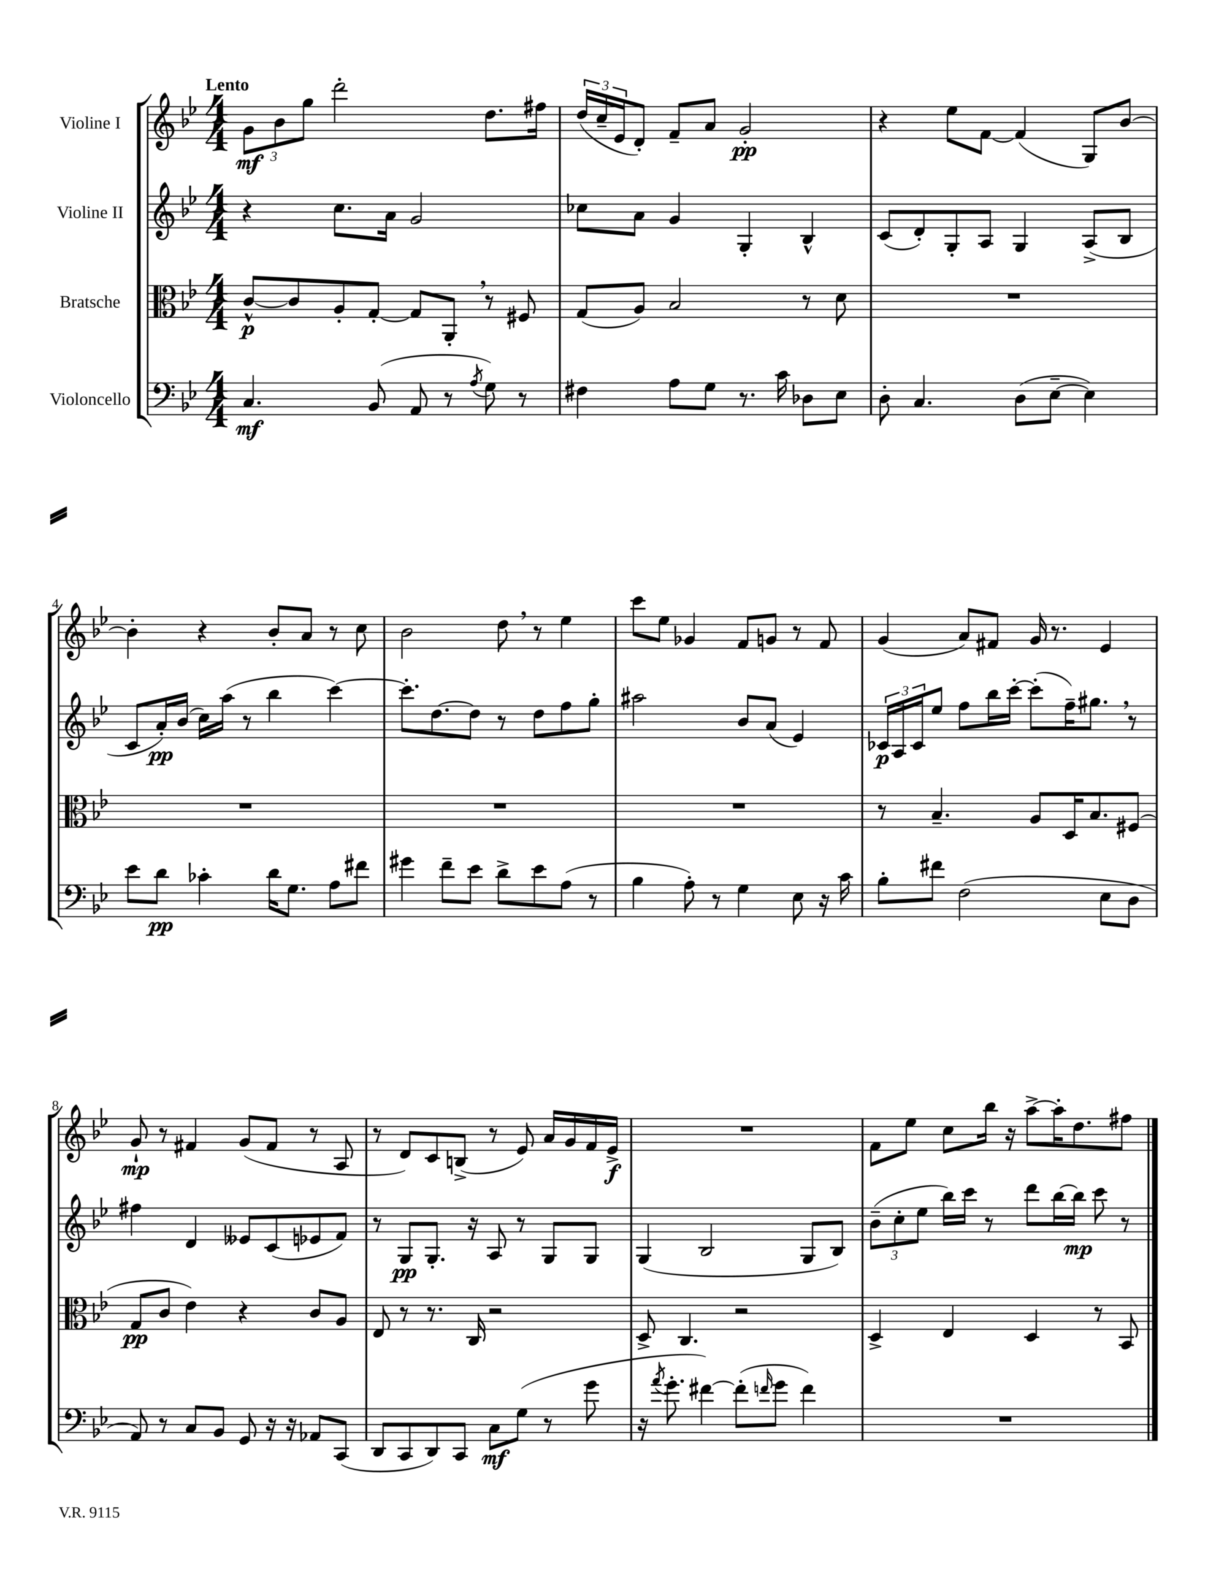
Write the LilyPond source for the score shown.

<<
\new StaffGroup <<
\new Staff = "s0" \with { instrumentName = "Violine I" } {
    \clef treble \key bes \major \numericTimeSignature \time 4/4 \tempo "Lento"
    \tuplet 3/2 { g'8\mf bes'8 g''8 } d'''2-. d''8. fis''16 |
    \tuplet 3/2 { d''16( c''16-- ees'16 } d'8-.) f'8-- a'8 g'2-.\pp |
    r4 ees''8 f'8~ f'4( g8) bes'8~ |
    bes'4-. r4 bes'8-. a'8 r8 c''8 |
    bes'2 d''8 \breathe r8 ees''4 |
    c'''8 ees''8 ges'4 f'8 g'8 r8 f'8 |
    g'4( a'8) fis'8 g'16 r8. ees'4 |
    g'8-!\mp r8 fis'4 g'8( fis'8 r8 a8 |
    r8 d'8) c'8 b8->( r8 ees'8) a'16 g'16 f'16 ees'16->\f |
    R1 |
    f'8 ees''8 c''8 bes''16 r16 a''8~-> a''16-. d''8. fis''8 \bar "|." |
}
\new Staff = "s1" \with { instrumentName = "Violine II" } {
    \clef treble \key bes \major \numericTimeSignature \time 4/4
    r4 c''8. a'16 g'2 |
    ces''8 a'8 g'4 g4-. bes4-^ |
    c'8( d'8-.) g8-. a8 g4 a8->( bes8 |
    c'8 a'16-.\pp) bes'16( c''16) a''16( r8 bes''4 c'''4~) |
    c'''8.-. d''8.~ d''8 r8 d''8 f''8 g''8-. |
    ais''2 bes'8 a'8( ees'4) |
    \tuplet 3/2 { ces'16\p a16 ces'16 } ees''8 f''8 bes''16 c'''16~-. c'''8-.( f''16--) gis''8. \breathe r8 |
    fis''4 d'4 eeses'8 c'8( ees'8 f'8) |
    r8 g8\pp g8.-. r16 a8 r8 g8 g8 |
    g4( bes2 g8 bes8) |
    \tuplet 3/2 { bes'8--( c''8-. ees''8 } bes''16) c'''16 r8 d'''8 bes''16~ bes''16\mp c'''8 r8 \bar "|." |
}
\new Staff = "s2" \with { instrumentName = "Bratsche" } {
    \clef alto \key bes \major \numericTimeSignature \time 4/4
    c'8~-^\p c'8 a8-. g8~-. g8 a,8-. \breathe r8 fis8 |
    g8( a8) bes2 r8 d'8 |
    R1 |
    R1 |
    R1 |
    R1 |
    r8 bes4.-- a8 d16 bes8. fis8( |
    g8\pp c'8 ees'4) r4 c'8 a8 |
    ees8 r8 r8. c16 r2 |
    d8-> c4. r2 |
    d4-> ees4 d4 r8 bes,8 \bar "|." |
}
\new Staff = "s3" \with { instrumentName = "Violoncello" } {
    \clef bass \key bes \major \numericTimeSignature \time 4/4
    c4.\mf bes,8( a,8 r8 \acciaccatura { a8 } g8) r8 |
    fis4 a8 g8 r8. c'16 des8 ees8 |
    d8-. c4. d8( ees8~-- ees4) |
    ees'8 d'8\pp ces'4-. d'16 g8. a8 fis'8 |
    gis'4 f'8-- ees'8 d'8-> ees'8 a8( r8 |
    bes4 a8-.) r8 g4 ees8 r16 c'16 |
    bes8-. fis'8 f2( ees8 d8 |
    a,8) r8 c8 bes,8 g,8 r16 r16 aes,8 c,8( |
    d,8 c,8 d,8) c,8 c8\mf g8( r8 g'8 |
    r16 \acciaccatura { a'8 } g'8.-. fis'4~) fis'8-.( \grace { f'16 } g'8 f'4) |
    R1 \bar "|." |
}
>>
>>
